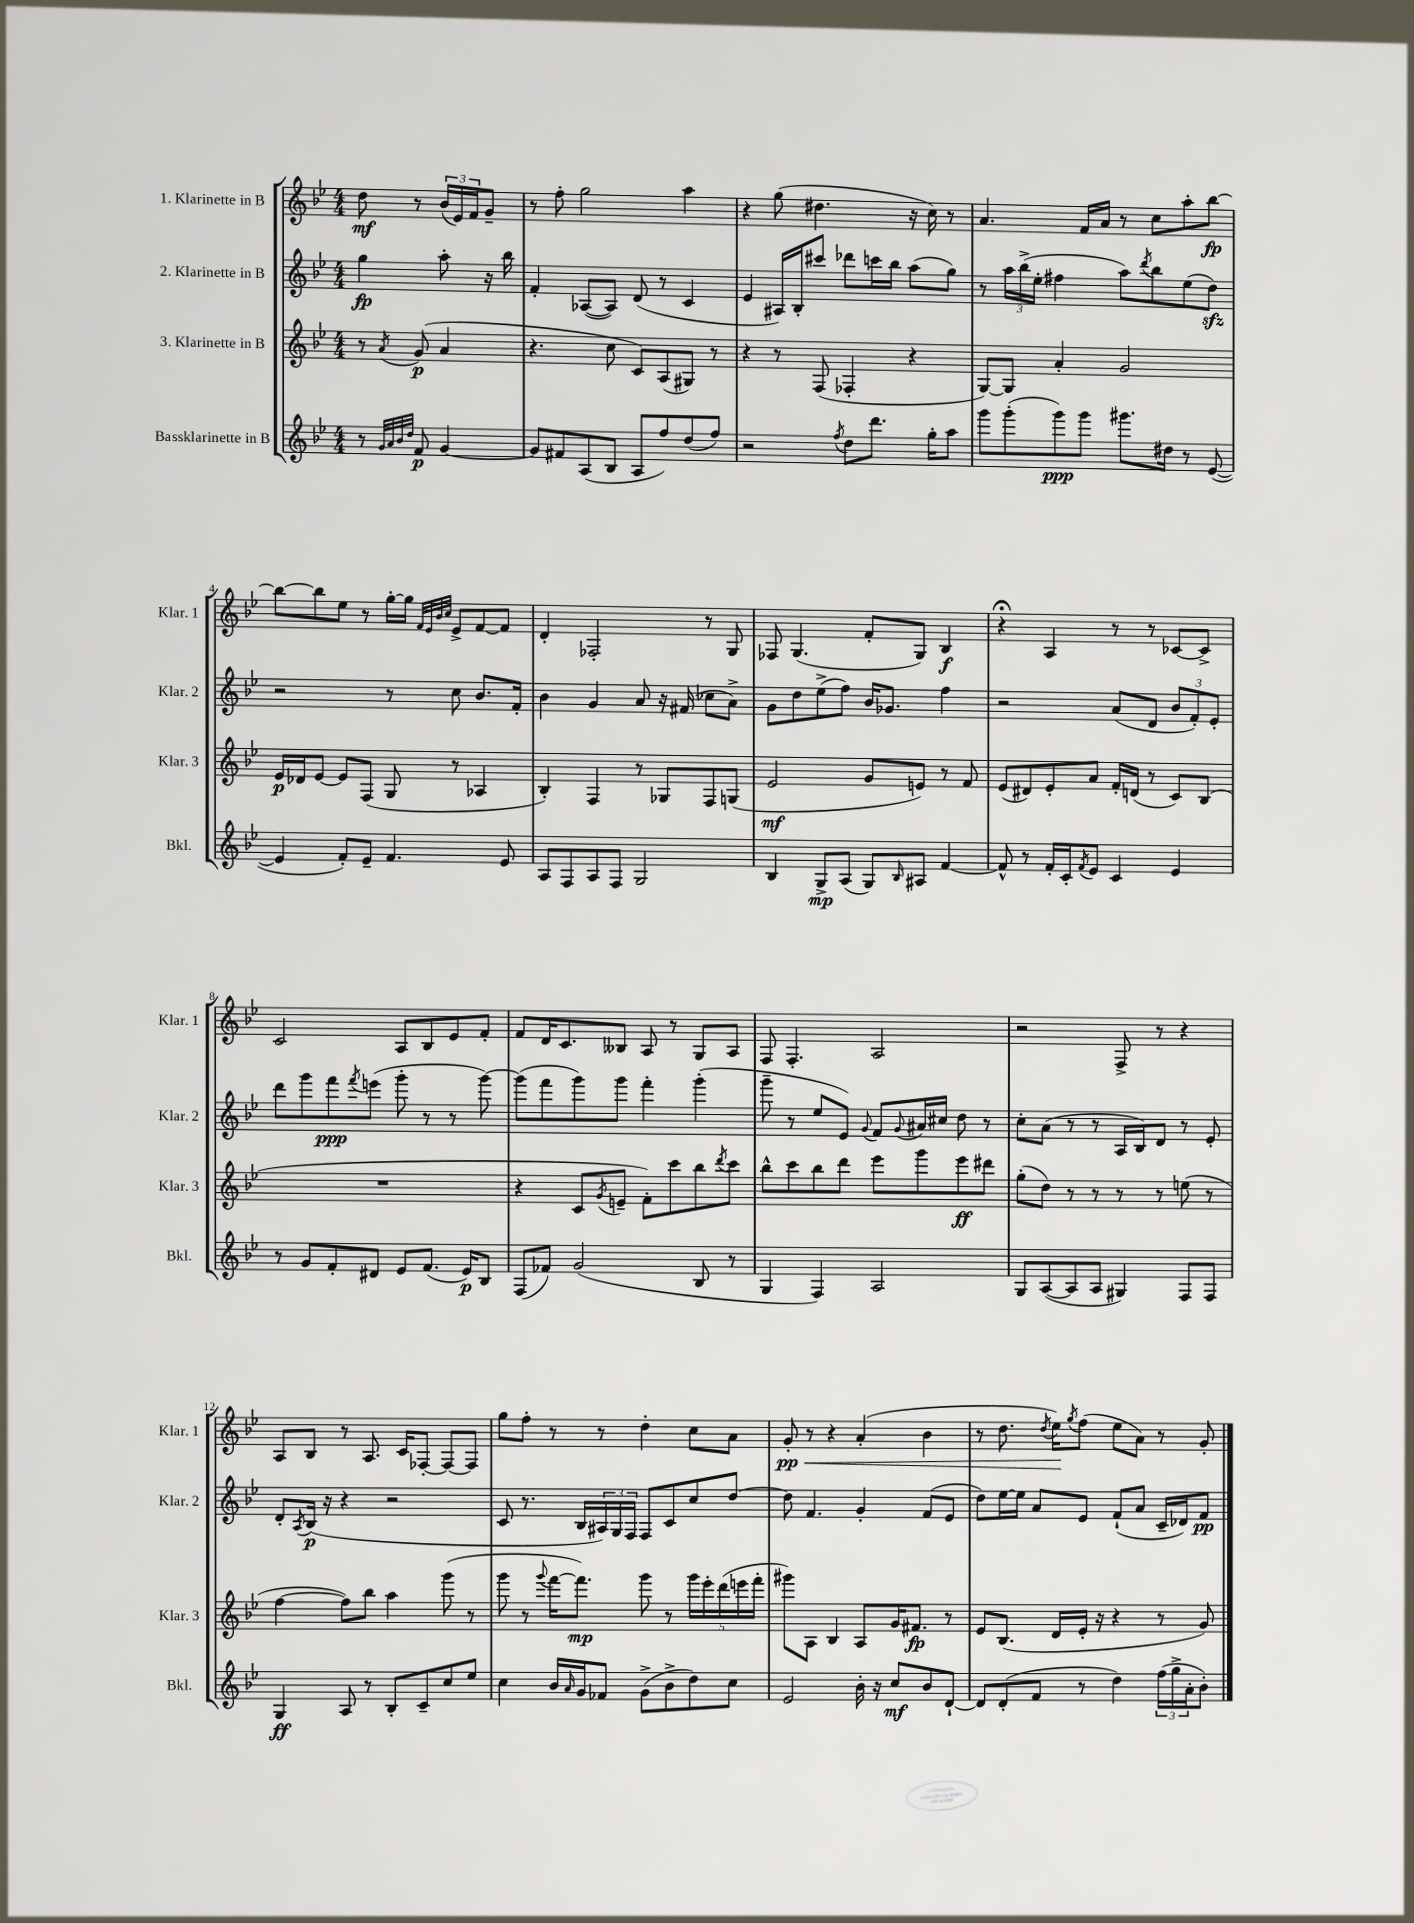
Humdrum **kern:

**kern	**kern	**kern	**kern
*staff4	*staff3	*staff2	*staff1
*clefG2	*clefG2	*clefG2	*clefG2
*k[b-e-]	*k[b-e-]	*k[b-e-]	*k[b-e-]
*M4/4	*M4/4	*M4/4	*M4/4
8r	8r	4gg	8dd
32qqg	.	.	.
32qqa	.	.	.
32qqb-	.	.	.
32qqdd	8qa	.	.
8f	(8g	.	8r
[4g	4a	8aa'	(24b-
.	.	.	24e-)
.	.	.	24f
.	.	16r	8g~
.	.	16bb-	.
=	=	=	=
8g]	4.r	4f'	8r
8f#	.	.	8ff'
(8A	.	([8A-	2gg
8B-	8cc	8A-])	.
8A	8c)	(8d	.
8ff)	(8A	8r	.
(8dd	8G#)	4c	4aa
8ff)	8r	.	.
=	=	=	=
2r	4r	4e-	4r
.	8r	16A#)	(8gg
.	.	16B-'	.
.	(8F	8ccc#	4.dd#
8qff	.	.	.
8dd	4F-'	8ddd-	.
8.ddd	.	16ccc	.
.	.	16bb-	.
.	4r	(8aa	16r
16gg'	.	.	16cc)
8aa	.	8gg)	8r
=	=	=	=
8ggg	[8G)	8r	4.a
(8ggg'	8G]	24aa	.
.	.	(24bb-^	.
.	.	24ee-'	.
8ggg)	4a'	4ff#	.
8ggg	.	.	16f
.	.	.	16a
8.ggg#	2g	8aa)	8r
.	.	8qddd	.
.	.	8bb-	8cc
16dd#	.	.	.
8r	.	(8ee-	8aa'
([8e-	.	8dd)	[8bb-
=	=	=	=
4e-]	16e-	2r	8bb-_
.	16d-	.	.
.	[8e-	.	8bb-]
8f')	8e-]	.	8ee-
8e-~	(8F	.	8r
4.f	8G	8r	[16gg'
.	.	.	16gg]
.	.	.	32qqf
.	.	.	32qqe-
.	.	.	32qqb-
.	.	.	32qqcc
.	8r	8cc	8e-^
.	4A-	8.b-	[8f
8e-	.	.	8f]
.	.	16f'	.
=	=	=	=
8A	4B-')	4b-	4d'
8F	.	.	.
8A	4F	4g	2F-'
8F	.	.	.
2G	8r	8a	.
.	8G-	16r	.
.	.	(16f#	.
.	8F	8cc-	8r
.	(8G	8a^)	8G
=	=	=	=
4B-	2e-	8g	8F-
.	.	8dd	(4.G
8G^	.	(8ee-^	.
(8A	.	8ff)	.
8G)	8g	16b-	8f'
.	.	8.g-	.
16qqB-	.	.	.
8A#	8e)	.	8G)
[4f	8r	4ff	4B-
.	8f	.	.
=	=	=	=
8f^^]	(8e-	2r	4r;
8r	8d#)	.	.
16f'	8e-'	.	4A
16c'	.	.	.
8qf	.	.	.
8e-	8a	.	.
4c	16f'	(8a	8r
.	(16d	.	.
.	8r	8d	8r
4e-	8c)	12b-	[8c-
.	.	12f')	.
.	(8B-	.	8c-^]
.	.	12e-'	.
=	=	=	=
8r	1r	8ddd	2c
8g	.	8ggg	.
8f'	.	8fff	.
.	.	8qfff	.
8d#	.	(8eee	.
8e-	.	8ggg'	8A
(8.f	.	8r	8B-
.	.	8r	8e-
16e-)	.	.	.
8B-	.	[8ggg)	8f'
=	=	=	=
(8F	4r	(8ggg]	8f
8f-)	.	8fff	16d
.	.	.	8.c
(2g	8c	8ggg)	.
.	8qg	.	.
.	8e~	8ggg	8B--
.	8f')	4fff'	8A
.	8ccc	.	8r
8B-	8bb-	(4ggg'	8G
.	8qddd	.	.
8r	8ccc	.	8A
=	=	=	=
4G	8bb-^^	8ggg~	8F
.	8ccc	8r	4.F'
4F)	8bb-	8ee-	.
.	8ddd	8e-)	.
.	.	8qqg	.
2A	8eee-	8f	2A
.	.	8qqg	.
.	8ggg	16a#	.
.	.	16cc#	.
.	8eee-	8dd	.
.	8ddd#	8r	.
=	=	=	=
8G	(8gg'	8cc'	2r
([8A	8dd)	(8a	.
8A]	8r	8r	.
8A	8r	8r	.
4G#)	8r	16A	8F^
.	.	16B-)	.
.	8r	8d	8r
8F	(8ee	8r	4r
8F	8r	8e-'	.
=	=	=	=
4G	[4ff	8d'	8A
.	.	8qA	.
.	.	(16B-	8B-
.	.	16r	.
8A	8ff])	4r	8r
8r	8bb-	.	8.A
8B-'	4aa	2r	.
.	.	.	16c
8c~	.	.	[8F-'
8cc	(8ggg	.	8F-_
8ee-	8r	.	8F-]
=	=	=	=
4cc	8ggg	8c	8gg
.	8r	8.r	8ff'
.	8qqggg	.	.
16b-	[16fff	.	8r
16qqa	.	.	.
16g	8.fff])	16B-	.
8f-	.	24A#)	8r
.	.	24G	.
.	.	24F	.
(8g^	8ggg	8F	4dd'
8b-^	8r	8c	.
8dd)	20ggg	8cc	8cc
.	20eee-'	.	.
.	(20ddd	.	.
8cc	.	[8dd	8a
.	20eee	.	.
.	20fff'	.	.
=	=	=	=
2e-	8ggg#)	8dd]	8g'
.	8A	4.f	8r
.	4B-	.	4r
16b-'	8A	4g'	(4a'
16r	.	.	.
8cc	16g	.	.
.	8.f#	.	.
8b-	.	(8f	4b-
[8d`	8r	8e-	.
=	=	=	=
8d]	8e-	8dd)	8r
(8d'	(8.B-	[16ee-	8.dd
.	.	16ee-]	.
8f	.	8a	.
.	.	.	8qdd
.	16d	.	16ee-)
.	.	.	8qgg
8r	16e-'	8e-	(8ff
.	16r	.	.
4dd)	4r	(8f`	8ee-
.	.	8a	8a)
(24ff	8r	16c~	8r
24gg^	.	.	.
.	.	16d-)	.
24a'	.	.	.
8b-')	8g)	8f	8g'
==	==	==	==
*-	*-	*-	*-
